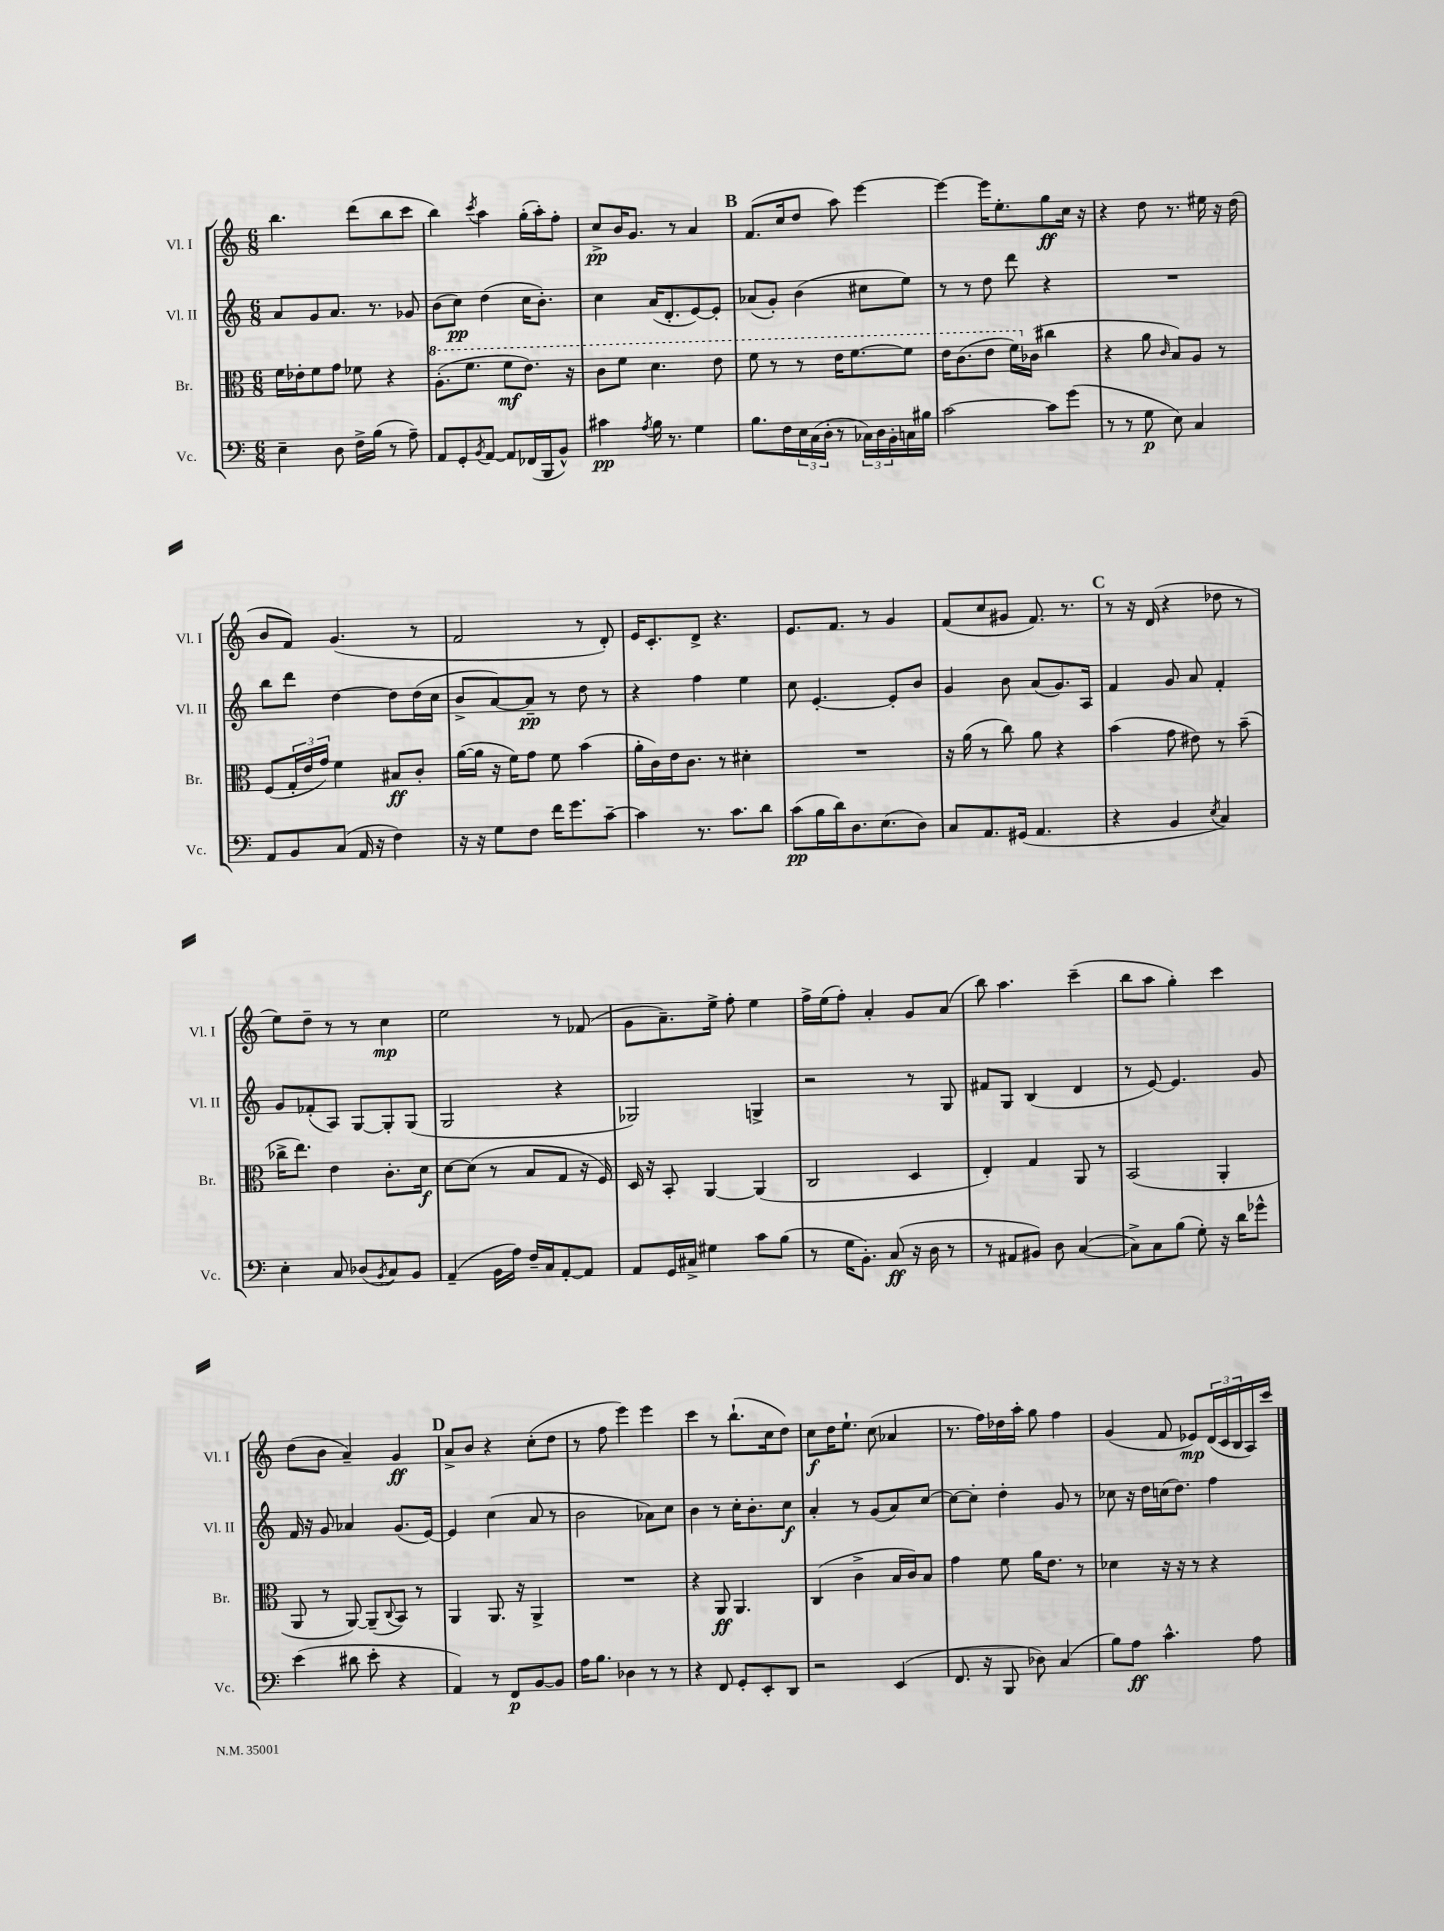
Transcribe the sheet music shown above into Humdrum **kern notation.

**kern	**dynam	**kern	**dynam	**kern	**dynam	**kern	**dynam
*part4	*part4	*part3	*part3	*part2	*part2	*part1	*part1
*staff4	*staff4	*staff3	*staff3	*staff2	*staff2	*staff1	*staff1
*I"Vc.	*	*I"Br.	*	*I"Vl. II	*	*I"Vl. I	*
*I'Vc.	*	*I'Br.	*	*I'Vl. II	*	*I'Vl. I	*
*clefF4	*	*clefC3	*	*clefG2	*	*clefG2	*
*k[]	*	*k[]	*	*k[]	*	*k[]	*
*M6/8	*	*M6/8	*	*M6/8	*	*M6/8	*
=128	=128	=128	=128	=128	=128	=128	=128
4E~\	.	16f\LL	.	8a/L	.	4.bb\	.
.	.	16e-X'\J	.	.	.	.	.
.	.	8f\	.	8g/	.	.	.
8D\	.	8g\J	.	8.a/J	.	.	.
16F^\LL	.	8f-X\	.	.	.	(8ddd\L	.
(16B\JJ	.	.	.	8.r	.	.	.
8r	.	4r	.	.	.	8bb\	.
8A~\)	.	.	.	8g-X/	.	8ccc\J	.
=129	=129	=129	=129	=129	=129	=129	=129
*	*	*8va	*	*	*	*	*
8AA/L	.	(8.a'\L	.	(8b\L	.	4bb\)	.
8GG'/	.	.	.	8cc\J)	pp	.	.
.	.	8.ff\J	.	.	.	.	.
8qBB/	.	.	.	.	.	8qccc/	.
[8AA/J	.	.	.	(4dd\	.	4aa\	.
8AA/L]	.	8ff\L	mf	.	.	.	.
(16FF-X/L	.	8.ee\J)	.	16cc\KL	.	(16gg'\LL	.
16BBB/J	.	.	.	8.b'\J)	.	16aa'\J)	.
8BB^^/J)	.	.	.	.	.	8ff'\J	.
.	.	16r	.	.	.	.	.
=130	=130	=130	=130	=130	=130	=130	=130
4c#X\	pp	8cc\L	.	4cc\	.	8cc^/L	pp
.	.	8ff\J	.	.	.	16b/K	.
.	.	.	.	.	.	8.g/J	.
8qA/	.	.	.	.	.	.	.
16B\	.	4.dd\	.	(16a/KL	.	.	.
8.r	.	.	.	8.d'/	.	.	.
.	.	.	.	.	.	8r	.
4G\	.	.	.	[8e/)	.	4a/	.
.	.	8ee\	.	8e'/J]	.	.	.
!!LO:REH:place=s1:t=B
=131	=131	=131	=131	=131	=131	=131	=131
8.B\L	.	8ff\	.	(8a-X/L	.	(8.f/L	.
.	.	8r	.	8g'/J)	.	.	.
16F\L	.	.	.	.	.	16cc/k	.
24E\	.	8r	.	(4b\	.	8dd/J	.
(24C\	.	.	.	.	.	.	.
24D'\JJ	.	.	.	.	.	.	.
8r	.	16ee\KL	.	.	.	8aa\)	.
.	.	[8.ff\	.	.	.	.	.
24C-X\LL)	.	.	.	8cc#X\L	.	[4eee\	.
24D\	.	.	.	.	.	.	.
24BB'\	.	.	.	.	.	.	.
16Cn\	.	8ff\J]	.	8ee\J)	.	.	.
16B#X\JJ	.	.	.	.	.	.	.
=132	=132	=132	=132	=132	=132	=132	=132
[2c\	.	16ee\KL	.	8r	.	4eee\_	.
.	.	(8.cc\	.	.	.	.	.
.	.	.	.	8r	.	.	.
.	.	8ee\J	.	8dd\	.	16eee\KL]	.
.	.	.	.	.	.	8.ee'\	.
.	.	16ff\LL)	.	8ddd\	.	.	.
*	*	*X8va	*	*	*	*	*
.	.	(16c-X\JJ	.	.	.	.	.
8c\L]	.	4cc#X\	.	4r	.	8gg\	ff
(8g\J	.	.	.	.	.	16cc\Jk	.
.	.	.	.	.	.	16r	.
=133	=133	=133	=133	=133	=133	=133	=133
8r	.	4r	.	2.r	.	4r	.
8r	.	.	.	.	.	.	.
8G\	p	8a\	.	.	.	8dd\	.
.	.	16qqc/	.	.	.	.	.
8E\)	.	8B/L)	.	.	.	8.r	.
4C/	.	8A/J	.	.	.	.	.
.	.	.	.	.	.	16ee#X\	.
.	.	8r	.	.	.	16r	.
.	.	.	.	.	.	(16dd\	.
!!LO:LB:g=z
=134	=134	=134	=134	=134	=134	=134	=134
8AA/L	.	(8F/L	.	8bb\L	.	8b/L	.
8BB/	.	24G'/L	.	8ddd\J	.	8f/J)	.
.	.	24e/	.	.	.	.	.
.	.	24g/JJ)	.	.	.	.	.
(8C/J	.	4f\	.	[4dd\	.	(4.g/	.
16AA/	.	.	.	.	.	.	.
16r	.	.	.	.	.	.	.
4F\)	.	8B#X/L	ff	8dd\L]	.	.	.
.	.	8c'/J	.	(16dd\L	.	8r	.
.	.	.	.	16cc\JJ	.	.	.
=135	=135	=135	=135	=135	=135	=135	=135
16r	.	([16a\LL	.	8b^/L	.	2f/	.
16r	.	16a\JJ]	.	.	.	.	.
8G\L	.	16r	.	[8a/)	.	.	.
.	.	16f\KL)	.	.	.	.	.
8F\J	.	8g\J	.	8a~/J]	pp	.	.
16f\KL	.	8f\	.	8r	.	.	.
8.g\	.	.	.	.	.	.	.
.	.	(4b\	.	8dd\	.	8r	.
[8c~\J	.	.	.	8r	.	8d'/)	.
=136	=136	=136	=136	=136	=136	=136	=136
4c\]	.	16a'\LL	.	4r	.	16e/KL	.
.	.	16c\)	.	.	.	8.c'/	.
.	.	16e\J	.	.	.	.	.
.	.	8.c\J	.	.	.	.	.
8.r	.	.	.	4ff\	.	8d^/J	.
.	.	8r	.	.	.	4.r	.
8.c\L	.	.	.	.	.	.	.
.	.	4d#X'\	.	4ee\	.	.	.
8d\J	.	.	.	.	.	.	.
=137	=137	=137	=137	=137	=137	=137	=137
(8c\L	pp	2.r	.	8cc\	.	8.e/L	.
16B\L	.	.	.	[4.e'/	.	.	.
16d\J)	.	.	.	.	.	8.f/J	.
8.D\	.	.	.	.	.	.	.
.	.	.	.	.	.	8r	.
(8.E\	.	.	.	.	.	.	.
.	.	.	.	8e'/L]	.	4g/	.
8D\J)	.	.	.	8b/J	.	.	.
=138	=138	=138	=138	=138	=138	=138	=138
8C/L	.	16r	.	4g/	.	(8f/L	.
.	.	(16a\	.	.	.	.	.
8.AA/	.	8r	.	.	.	8cc/	.
.	.	8cc\)	.	8b\	.	8g#X/J	.
(16GG#X/Jk	.	.	.	.	.	.	.
4.AA/	.	8a\	.	(8a/L	.	8.f/)	.
.	.	4r	.	8.g/)	.	.	.
.	.	.	.	.	.	8.r	.
.	.	.	.	16A/Jk	.	.	.
!!LO:REH:place=s1:t=C
=139	=139	=139	=139	=139	=139	=139	=139
4r	.	(4b\	.	4f/	.	8r	.
.	.	.	.	.	.	16r	.
.	.	.	.	.	.	(16d/	.
4BB/	.	8g\	.	8g/	.	4r	.
.	.	8e#X\)	.	8a/	.	.	.
8qE/	.	.	.	.	.	.	.
4C/)	.	8r	.	4f'/	.	8dd-X\	.
.	.	(8b~\	.	.	.	8r	.
!!LO:LB:g=z
=140	=140	=140	=140	=140	=140	=140	=140
4E'\	.	16cc-X^\KL	.	8g/L	.	8ee\L)	.
.	.	8.ee\J)	.	.	.	.	.
.	.	.	.	(8f-X'/	.	8dd~\J	.
8C/	.	4e\	.	8A/J)	.	8r	.
(8D-X/L	.	.	.	[8G/L	.	8r	.
8qBB/	.	.	.	.	.	.	.
8C/)	.	8.c'\L	.	8G'/]	.	4cc\	mp
8BB/J	.	.	.	(8G/J	.	.	.
.	.	16d\Jk	f	.	.	.	.
=141	=141	=141	=141	=141	=141	=141	=141
(4AA~/	.	[8d\L	.	2G/	.	2ee\	.
.	.	(8d\J]	.	.	.	.	.
16BB\LL	.	8r	.	.	.	.	.
16A\JJ)	.	.	.	.	.	.	.
16F~/LL	.	8B/L	.	.	.	.	.
16C/J	.	.	.	.	.	.	.
[8AA'/	.	8G/J	.	4r	.	8r	.
8AA/J]	.	16r	.	.	.	(8f-X/	.
.	.	16F/)	.	.	.	.	.
=142	=142	=142	=142	=142	=142	=142	=142
8AA/L	.	16D/	.	2G-X/)	.	8g\L	.
.	.	16r	.	.	.	.	.
16GG/L	.	8BB'/	.	.	.	8.a~\)	.
16C#X^/JJ	.	.	.	.	.	.	.
4G#X\	.	[4AA/	.	.	.	.	.
.	.	.	.	.	.	16ee^\Jk	.
.	.	.	.	.	.	8ff'\	.
8c\L	.	(4AA/]	.	4Gn^/	.	4ee\	.
(8B\J	.	.	.	.	.	.	.
=143	=143	=143	=143	=143	=143	=143	=143
8r	.	2C/	.	2r	.	16ff^\LL	.
.	.	.	.	.	.	(16ee\J	.
16G\KL	.	.	.	.	.	8ff'\J)	.
8.BB'\J)	.	.	.	.	.	.	.
.	.	.	.	.	.	4a'/	.
(8C/	ff	.	.	.	.	.	.
16r	.	4D/	.	8r	.	8g/L	.
16D\	.	.	.	.	.	.	.
8r	.	.	.	8G/	.	(8a/J	.
=144	=144	=144	=144	=144	=144	=144	=144
8r	.	4E'/)	.	8f#X/L	.	8bb\)	.
8AA#X/L	.	.	.	8G/J	.	4.aa\	.
8BB#X/J)	.	4G/	.	(4B/	.	.	.
8D\	.	.	.	.	.	.	.
([4C/	.	8AA/	.	4d/	.	(4ccc~\	.
.	.	8r	.	.	.	.	.
=145	=145	=145	=145	=145	=145	=145	=145
8C^\L])	.	(2BB/	.	8r	.	8bb\L	.
8C\	.	.	.	[8e/)	.	8aa\J	.
(8B\J	.	.	.	4.e/]	.	4gg'\)	.
8G'\)	.	.	.	.	.	.	.
16r	.	4AA'/	.	.	.	4ccc\	.
16d\KL	.	.	.	.	.	.	.
8g-X^^\J	.	.	.	8g/	.	.	.
!!LO:LB:g=z
=146	=146	=146	=146	=146	=146	=146	=146
(4e\	.	8AA/	.	16f/	.	(8dd\L	.
.	.	.	.	16r	.	.	.
.	.	8r	.	8g/	.	8b\J	.
8d#X\	.	[8AA/)	.	4a-X/	.	4a~/)	.
8e'\	.	(8AA~/L]	.	.	.	.	.
.	.	8qqC/	.	.	.	.	.
4r	.	8BB/J)	.	(8.g/L	.	4g/	ff
.	.	8r	.	.	.	.	.
.	.	.	.	[16e/Jk)	.	.	.
!!LO:REH:place=s1:t=D
=147	=147	=147	=147	=147	=147	=147	=147
4AA/)	.	4AA/	.	4e/]	.	8a^/L	.
.	.	.	.	.	.	8b/J	.
8r	.	8.AA/	.	(4cc\	.	4r	.
8FF/L	p	.	.	.	.	.	.
.	.	16r	.	.	.	.	.
[8BB/	.	4AA^/	.	8a/	.	(8cc'\L	.
8BB/J]	.	.	.	8r	.	8dd\J	.
=148	=148	=148	=148	=148	=148	=148	=148
16A\KL	.	2.r	.	2b\	.	8r	.
8.B\J	.	.	.	.	.	.	.
.	.	.	.	.	.	8ff\	.
4D-X\	.	.	.	.	.	4eee\)	.
8r	.	.	.	8a-X\L)	.	4eee\	.
8r	.	.	.	8cc\J	.	.	.
=149	=149	=149	=149	=149	=149	=149	=149
4r	.	4r	.	4b\	.	4ccc\	.
8FF/	.	8AA/	ff	8r	.	8r	.
8GG'/L	.	4.AA/	.	16cc'\KL	.	(8.bb`\L	.
.	.	.	.	8.b'\	.	.	.
8EE'/	.	.	.	.	.	.	.
.	.	.	.	.	.	16cc\k	.
8DD/J	.	.	.	8cc\J	f	8dd\J)	.
=150	=150	=150	=150	=150	=150	=150	=150
2r	.	(4C/	.	4a'/	.	8cc\L	f
.	.	.	.	.	.	16dd\K	.
.	.	.	.	.	.	8.ee`\J	.
.	.	4c^\	.	8r	.	.	.
.	.	.	.	(8g/L	.	(8cc\	.
(4EE/	.	16B/LL	.	8a/)	.	4a-X/	.
.	.	16c/J)	.	.	.	.	.
.	.	8B/J	.	[8cc/J	.	.	.
=151	=151	=151	=151	=151	=151	=151	=151
8.FF/	.	4g\	.	8cc\L_	.	8.r	.
.	.	.	.	8cc'\J]	.	.	.
16r	.	.	.	.	.	16ff\LL)	.
8BBB/	.	8f\	.	4dd'\	.	16dd-X\	.
.	.	.	.	.	.	16aa'\JJ	.
8D-X\)	.	16a\KL	.	.	.	8gg\	.
.	.	8.e\J	.	.	.	.	.
(4C/	.	.	.	8g/	.	4ff\	.
.	.	8r	.	8r	.	.	.
=152	=152	=152	=152	=152	=152	=152	=152
8B\L)	.	4d-X\	.	8cc-X\	.	(4g/	.
8A\J	ff	.	.	16r	.	.	.
.	.	.	.	16dd\LL	.	.	.
4.c^^\	.	16r	.	(16ccn\J	.	8f/	.
.	.	16r	.	8.dd\J)	.	.	.
.	.	8r	.	.	.	8e-X/L)	mp
.	.	4r	.	4ff\	.	(24d/L	.
.	.	.	.	.	.	24c/	.
.	.	.	.	.	.	24B/	.
8A\	.	.	.	.	.	16A/)	.
.	.	.	.	.	.	16ccc/JJ	.
==	==	==	==	==	==	==	==
*-	*-	*-	*-	*-	*-	*-	*-
